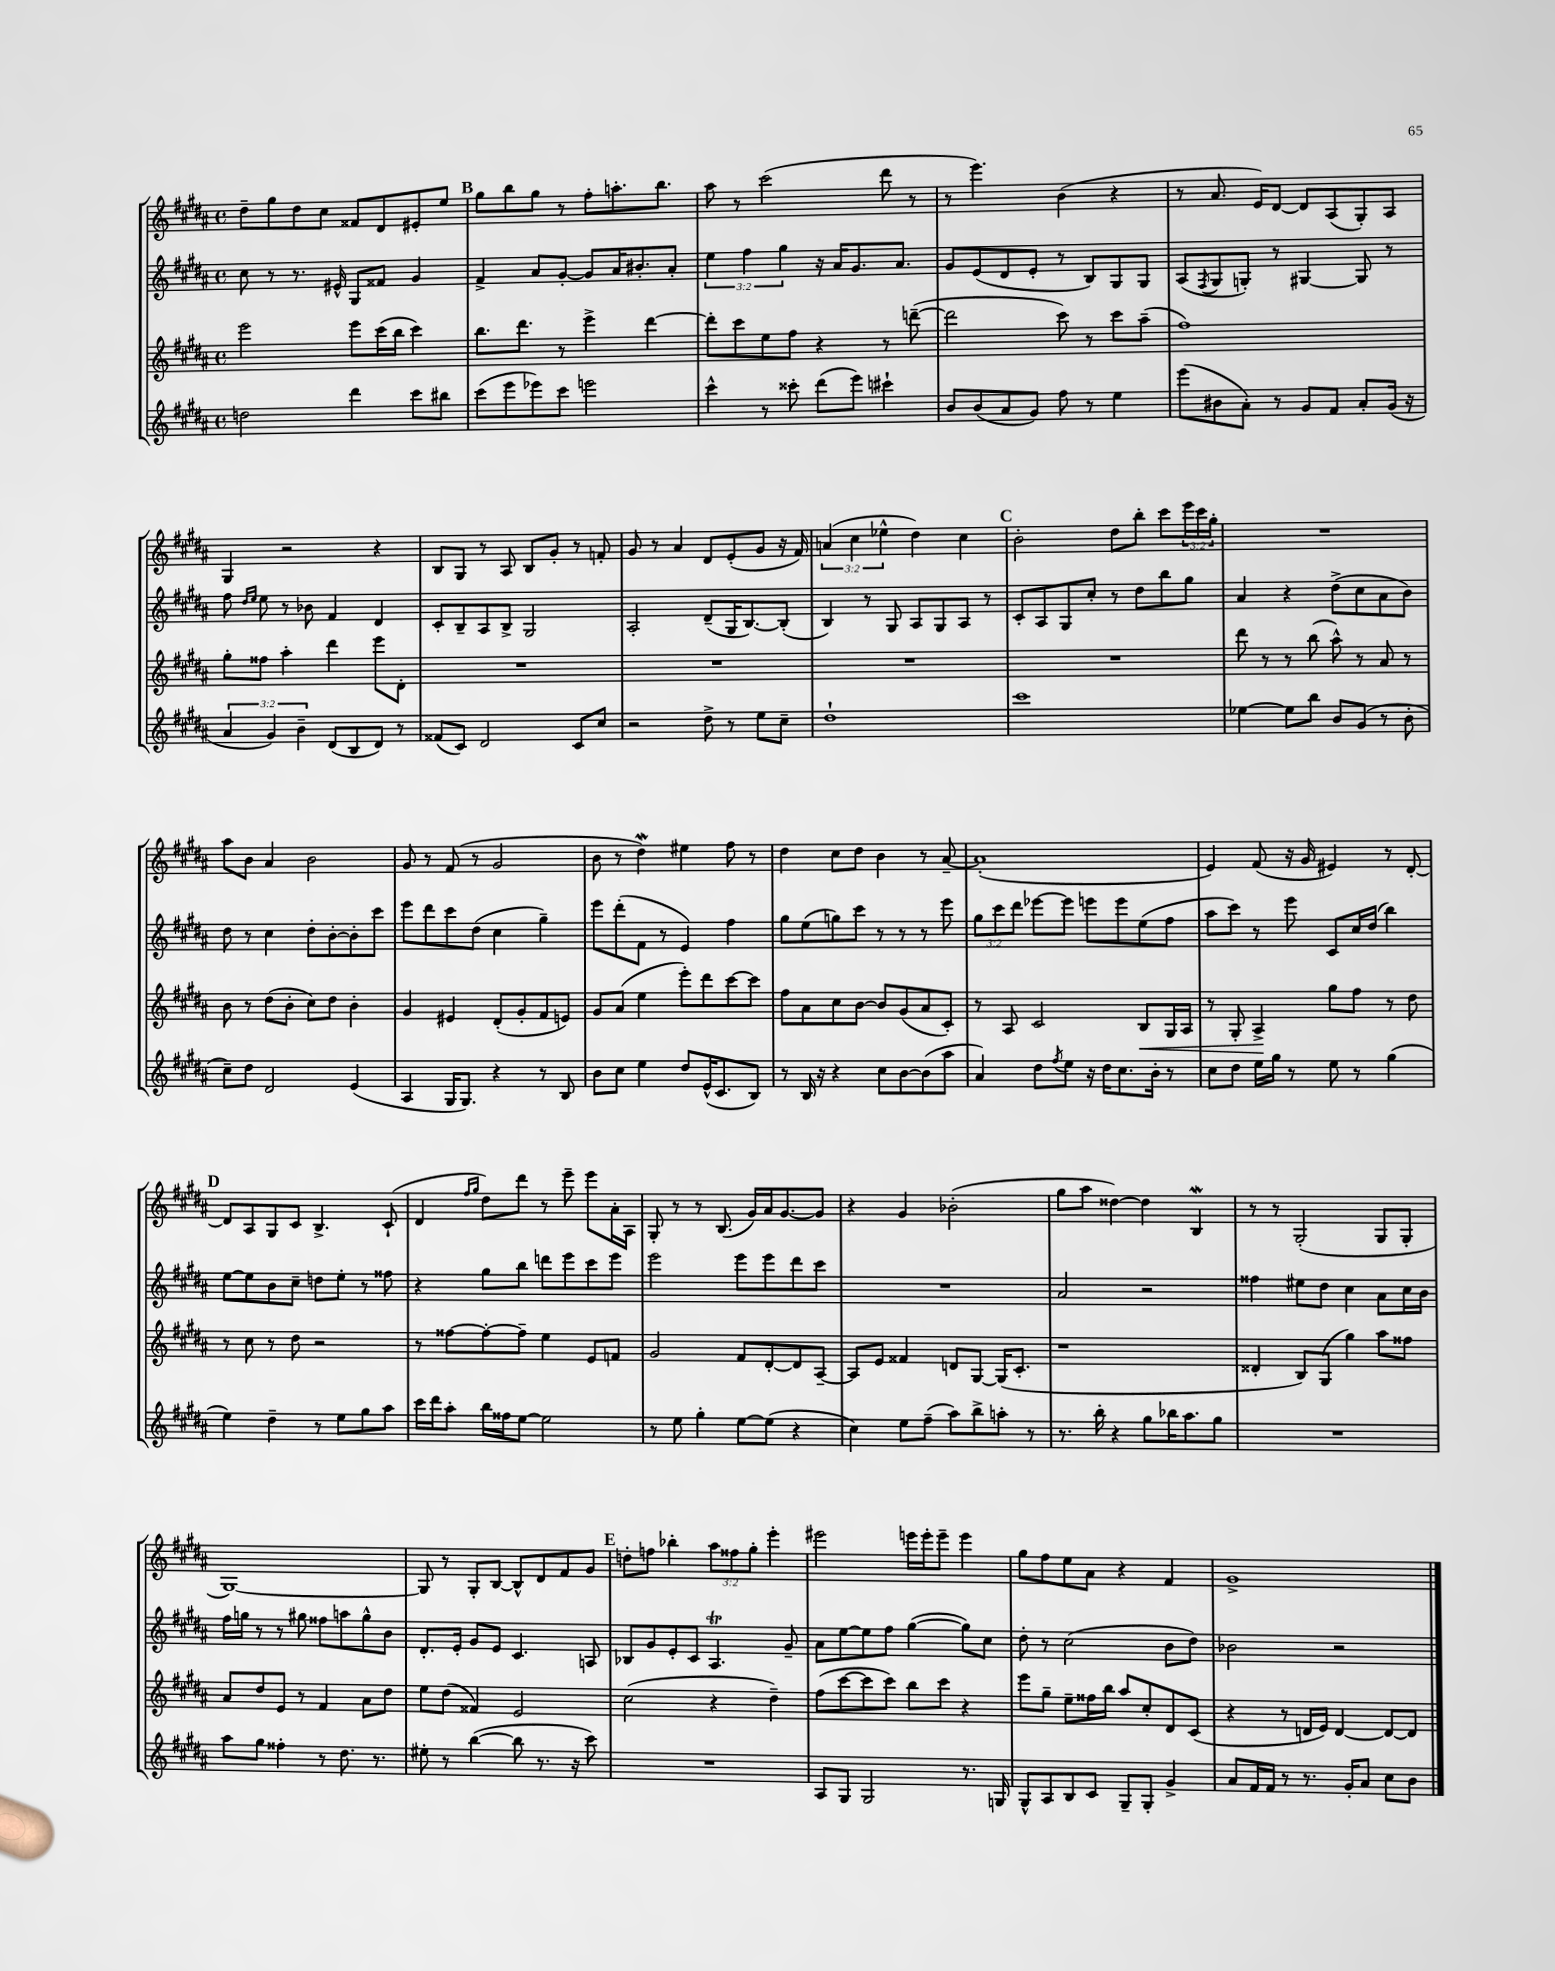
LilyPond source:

<<
\new StaffGroup <<
\new Staff = "s0" {
    \clef treble \key b \major \defaultTimeSignature \time 4/4 \override Staff.TupletNumber.text = #tuplet-number::calc-fraction-text
    dis''8-- gis''8 dis''8 cis''8 fisis'8 dis'8 eis'8-. e''8 |
    \mark \markup { \bold "B" } gis''8 b''8 gis''8 r8 fis''8-. a''8.-. b''8. |
    ais''8 r8 cis'''2( dis'''8 r8 |
    r8 e'''4.) b'4( r4 |
    r8 ais'8. e'16) dis'8~ dis'8 ais8( gis8-.) ais8 |
    gis4 r2 r4 |
    b8 gis8 r8 ais8 b8 gis'8-. r8 f'8-. |
    gis'8 r8 ais'4 dis'8 e'8-.( gis'8 r16 fis'16) |
    \tuplet 3/2 { a'4( cis''4 ees''4-^ } dis''4) cis''4 |
    \mark \markup { \bold "C" } b'2-. dis''8 b''8-. cis'''8 \tuplet 3/2 { e'''16 cis'''16 gis''16-. } |
    R1 |
    ais''8 b'8 ais'4 b'2 |
    gis'8 r8 fis'8( r8 gis'2 |
    b'8 r8 dis''4\mordent) eis''4 fis''8 r8 |
    dis''4 cis''8 dis''8 b'4 r8 ais'8~-- |
    ais'1-.( |
    e'4) fis'8( r16 gis'16 eis'4) r8 dis'8~-. |
    \mark \markup { \bold "D" } dis'8 ais8 gis8 cis'8 b4.-> cis'8-!( |
    dis'4 \grace { fis''16 gis''16 } dis''8) dis'''8 r8 e'''8-- e'''8 ais'16-. ais16 |
    gis8-. r8 r8 b8.( gis'16) ais'16 gis'8.~ gis'8 |
    r4 gis'4 bes'2-.( |
    gis''8 ais''8 disis''4~) disis''4 b4\mordent |
    r8 r8 gis2-.( gis8 gis8-. |
    gis1~) |
    gis8 r8 gis8-. b8~ b8-^ dis'8 fis'8 gis'8 |
    \mark \markup { \bold "E" } d''8-. f''8 bes''4-. \tuplet 3/2 { ais''8 fisis''8 gis''8-. } e'''4-. |
    eis'''2 e'''16 e'''16-. e'''8-- e'''4 |
    gis''8 fis''8 e''8 ais'8 r4 fis'4 |
    gis'1-> \bar "|." |
}
\new Staff = "s1" {
    \clef treble \key b \major \defaultTimeSignature \time 4/4 \override Staff.TupletNumber.text = #tuplet-number::calc-fraction-text
    cis''8 r8 r8. eis'16-^ gis8 fisis'8 gis'4 |
    \mark \markup { \bold "B" } fis'4-> ais'8 gis'8~-. gis'8 ais'16 bis'8.-. ais'8-. |
    \tuplet 3/2 { e''4 fis''4 gis''4 } r16 ais'16 gis'8. ais'8. |
    gis'8 e'8( dis'8 e'8-. r8 b8) gis8 gis8 |
    ais8( \acciaccatura { fis8 } gis8 g8-.) r8 gis4~ gis8 r8 |
    fis''8 \grace { dis''16 e''16 } e''8 r8 bes'8 fis'4 dis'4 |
    cis'8-. b8-- ais8 b8-> gis2 |
    ais2-. dis'8--( gis16 b8.~) b8-.( |
    b4) r8 gis8 ais8 gis8 ais8 r8 |
    \mark \markup { \bold "C" } cis'8-. ais8 gis8 cis''8-. r8 dis''8 b''8 gis''8 |
    ais'4 r4 dis''8->( cis''8 ais'8 b'8) |
    dis''8 r8 cis''4 dis''8-. b'8~-. b'8-. cis'''8 |
    e'''8 dis'''8 cis'''8 dis''8( cis''4 gis''4--) |
    e'''8 dis'''8-.( fis'8 r8 e'4) fis''4 |
    gis''8 e''8( g''8) cis'''8 r8 r8 r8 e'''8 |
    \tuplet 3/2 { gis''8 cis'''8 dis'''8 } ees'''8~ ees'''8 e'''8 e'''8 e''8( fis''8 |
    ais''8 cis'''8) r8 e'''8 cis'8 cis''16 dis''16( b''4) |
    \mark \markup { \bold "D" } e''8~ e''8 b'8 cis''8-- d''8 e''8-. r8 fisis''8 |
    r4 gis''8 b''8 d'''8 e'''8 cis'''8 e'''8 |
    e'''2 e'''8 e'''8 dis'''8 cis'''8 |
    R1 |
    ais'2 r2 |
    fisis''4 eis''8 dis''8 cis''4 ais'8 cis''16 b'16 |
    fis''16 g''16 r8 r8 gis''8 fisis''8 a''8 gis''8-^ b'8 |
    dis'8.-. e'16-. gis'8 e'8 cis'4. a8 |
    \mark \markup { \bold "E" } bes8 gis'8 e'8-. cis'8 ais4.\trill gis'8-- |
    ais'8 e''8~ e''8 fis''8 gis''4~( gis''8) cis''8 |
    dis''8-. r8 cis''2( b'8 dis''8) |
    bes'2 r2 \bar "|." |
}
\new Staff = "s2" {
    \clef treble \key b \major \defaultTimeSignature \time 4/4
    e'''2 e'''8 cis'''16( b''16 cis'''4) |
    \mark \markup { \bold "B" } b''8. dis'''8. r8 e'''4-> dis'''4~ |
    dis'''8-. cis'''8 e''8 fis''8 r4 r8 d'''8~--( |
    d'''2 cis'''8) r8 cis'''8 ais''8--( |
    fis''1) |
    gis''8-. fisis''8 ais''4-. dis'''4 e'''8 dis'8-. |
    R1 |
    R1 |
    R1 |
    \mark \markup { \bold "C" } R1 |
    dis'''8 r8 r8 b''8( ais''8-^) r8 ais'8 r8 |
    b'8 r8 dis''8( b'8-. cis''8) dis''8 b'4-. |
    gis'4 eis'4 dis'8-.( gis'8-. fis'8 e'8) |
    gis'8 ais'8( e''4 e'''8-.) dis'''8 cis'''8~ cis'''8 |
    fis''8 ais'8 cis''8 b'8~ b'8 gis'8( ais'8 cis'8-.) |
    r8 ais8 cis'2 b8\< gis16 ais16 |
    r8 gis8-. ais4->\! gis''8 fis''8 r8 dis''8 |
    \mark \markup { \bold "D" } r8 cis''8 r8 dis''8 r2 |
    r8 fisis''8~ fisis''8~-. fisis''8-- e''4 e'8 f'8 |
    gis'2 fis'8 dis'8~-. dis'8 ais8~-- |
    ais8 e'8 fisis'4 d'8 gis8~ gis16( cis'8.-. |
    r1 |
    disis'4-. b8) gis8( gis''4) ais''8 fisis''8 |
    ais'8 dis''8 e'8 r8 fis'4 ais'8 dis''8 |
    e''8 dis''8( fisis'4) e'2 |
    \mark \markup { \bold "E" } cis''2( r4 dis''4--) |
    fis''8( cis'''8~ cis'''8 cis'''8) b''8 cis'''8 r4 |
    e'''8 gis''8-- e''8-- fisis''16 b''16 ais''8 cis''8-. dis'8 cis'8( |
    r4 r8 d'16 e'16) d'4~ d'8~ d'8 \bar "|." |
}
\new Staff = "s3" {
    \clef treble \key b \major \defaultTimeSignature \time 4/4 \override Staff.TupletNumber.text = #tuplet-number::calc-fraction-text
    d''2 dis'''4 cis'''8 bis''8 |
    \mark \markup { \bold "B" } cis'''8( e'''8 ees'''8) cis'''8 e'''2 |
    cis'''4-^ r8 cisis'''8-. dis'''8( e'''8) cis'''4-! |
    b'8 b'8( ais'8 gis'8) fis''8 r8 e''4 |
    e'''8( bis'8 ais'8-.) r8 gis'8 fis'8 ais'8-. gis'16( r16 |
    \tuplet 3/2 { ais'4 gis'4) b'4-- } dis'8( b8 dis'8) r8 |
    fisis'8( cis'8) dis'2 cis'8 cis''8 |
    r2 dis''8-> r8 e''8 cis''8-- |
    dis''1-! |
    \mark \markup { \bold "C" } cis'''1 |
    ees''4~ ees''8 b''8 b'8 gis'8( r8 b'8-. |
    cis''8--) dis''8 dis'2 e'4( |
    ais4 gis16 gis8.) r4 r8 b8 |
    b'8 cis''8 e''4 dis''8 e'16-^( cis'8. b8) |
    r8 b16 r16 r4 cis''8 b'8~ b'8( ais''8 |
    ais'4) dis''8 \acciaccatura { fis''8 } e''8 r16 dis''16 cis''8. b'16-. r8 |
    cis''8 dis''8 e''16 gis''16 r8 e''8 r8 gis''4( |
    \mark \markup { \bold "D" } e''4) dis''4-- r8 e''8 gis''8 ais''8 |
    cis'''16 dis'''16 ais''8-. b''16 fisis''16 e''8~ e''2 |
    r8 e''8 gis''4-. e''8~ e''8( r4 |
    cis''4) e''8 fis''8--( ais''8) b''8-> a''8-. r8 |
    r8. b''16-. r4 gis''8 bes''16 ais''8. gis''8 |
    R1 |
    ais''8 gis''8 fisis''4-. r8 dis''8. r8. |
    eis''8-. r8 b''4~( b''8 r8. r16 cis'''8) |
    \mark \markup { \bold "E" } R1 |
    ais8 gis8 gis2 r8. g16 |
    gis8-^ ais8 b8 cis'8 gis8-- gis8-. gis'4-> |
    ais'8 fis'16 fis'16 r8 r8. gis'16-. ais'8 cis''8 b'8 \bar "|." |
}
>>
>>
\layout { \context { \Score \remove "Bar_number_engraver" } }
